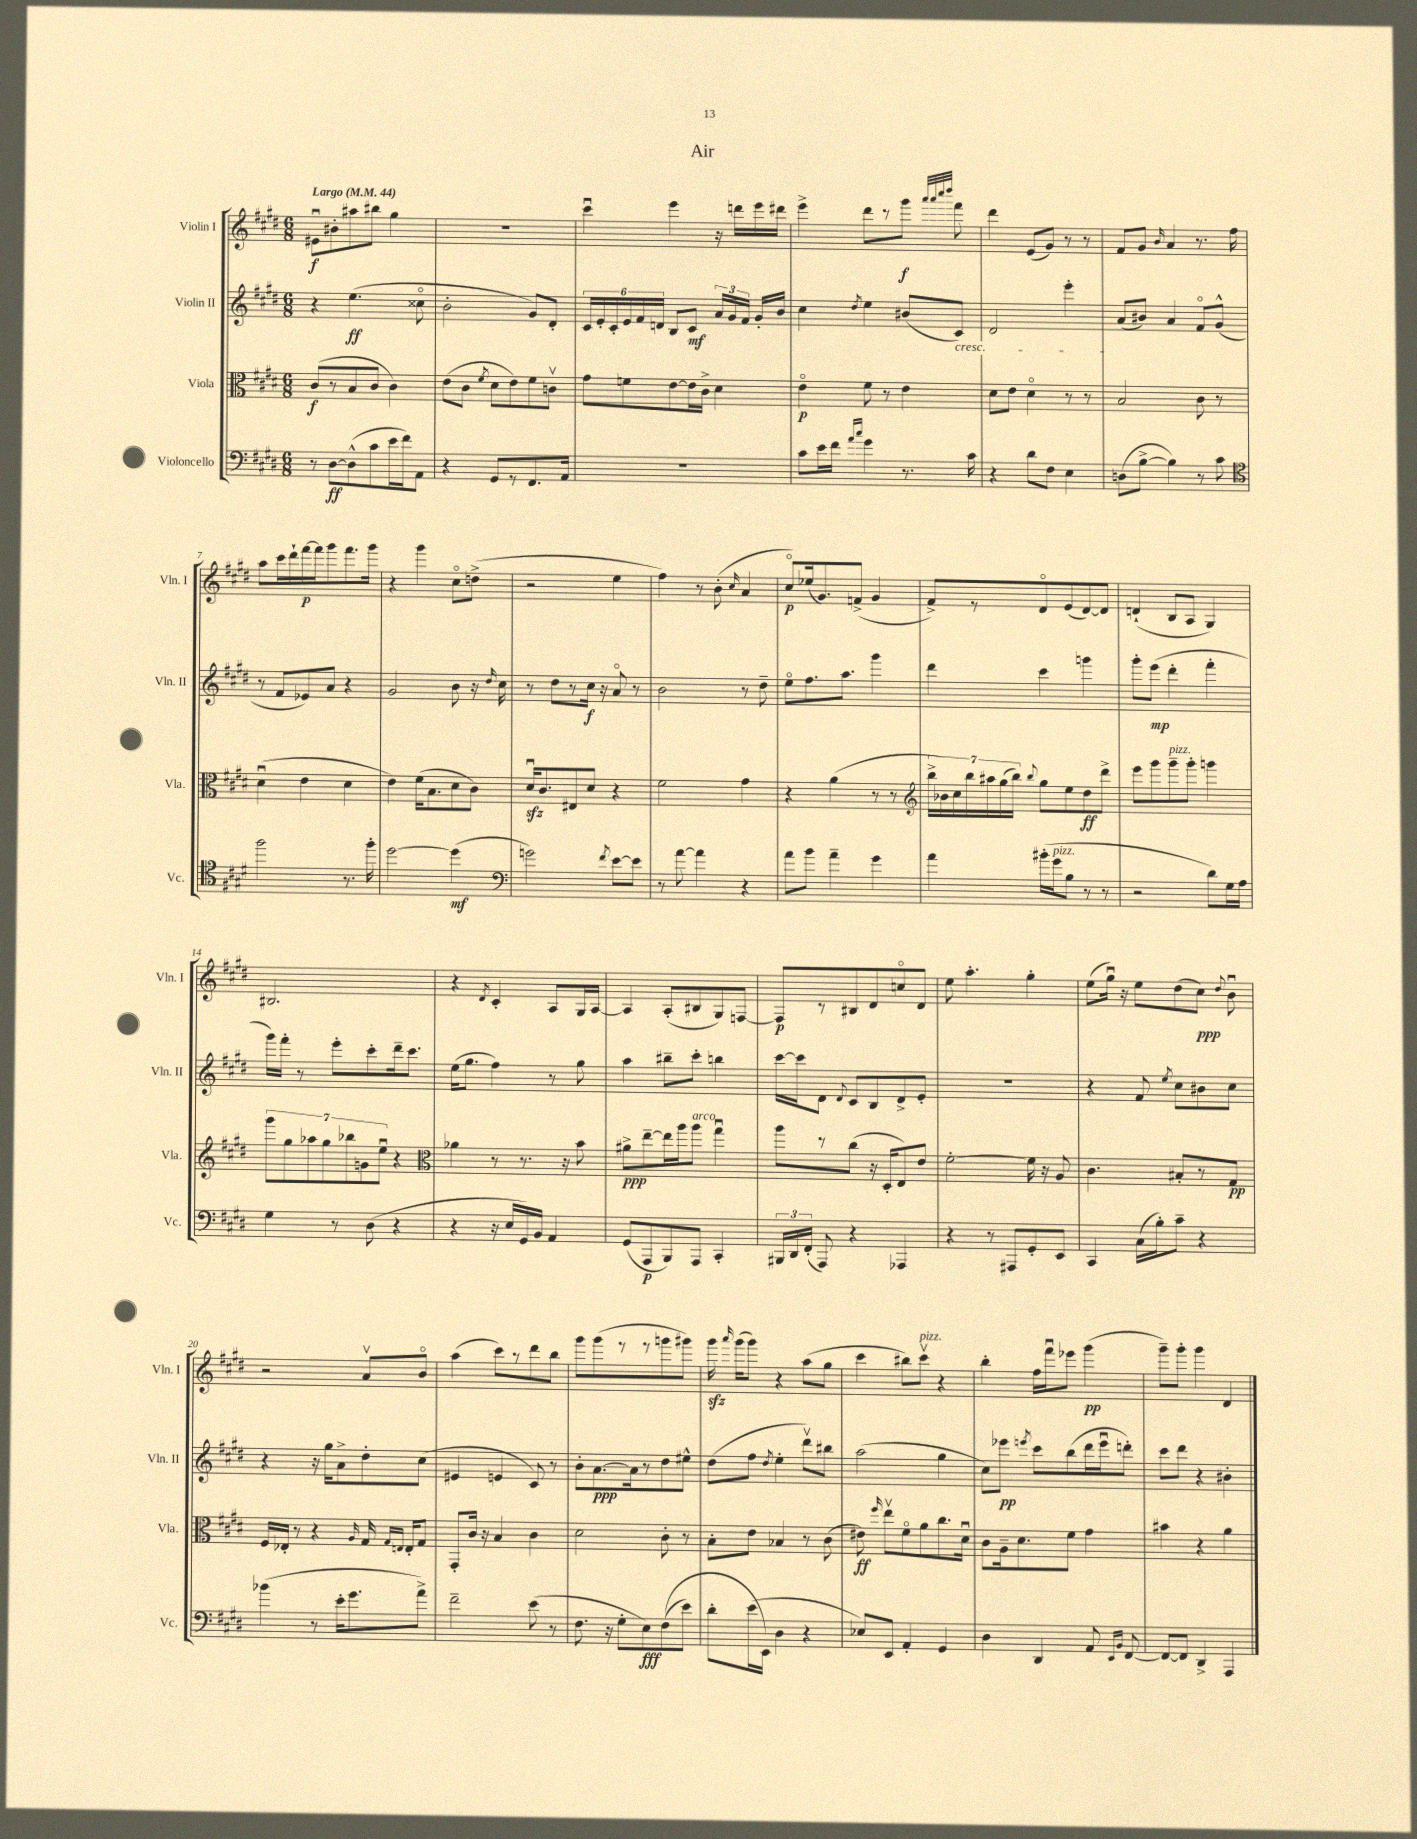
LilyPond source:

\header { title = "Air" }
<<
\new StaffGroup <<
\new Staff = "s0" \with { instrumentName = "Violin I" shortInstrumentName = "Vln. I" } {
    \clef treble \key e \major \numericTimeSignature \time 6/8 \tempo "Largo" 4 = 44
    \autoBeamOff eis'8[\downbow\f bis'8-. ais''8 bis''8] gis''4 |
    R2. |
    cis'''4\downbow e'''4 r16 d'''16[ e'''16 dis'''16] |
    e'''4-> dis'''8[ r8 gis'''8]\f \grace { a'''32[ a'''32 cis''''32 dis''''32] } fis'''8 |
    dis'''4 e'8[( gis'8]) r8 r8 |
    fis'8[ gis'8] \grace { b'16 } a'4 r8. fis''16 |
    a''8[ cis'''16 dis'''16-! fis'''16~\p fis'''16 gis'''8 fis'''8. gis'''16] |
    r4 gis'''4 cis''8[\flageolet d''8]->( |
    r2 e''4 |
    fis''4) r8 b'8-.( \grace { cis''16 } a'4 |
    cis''8[\flageolet\p) ees''16( gis'8.) f'8]->( gis'4 |
    fis'8[->) r8 dis'8\flageolet e'8( dis'8~) dis'8] |
    d'4-!( b8[ a8] gis4) |
    bis2. |
    r4 \acciaccatura { dis'8 } cis'4-. a8[ gis16 a16]~ |
    a4 a8[-.( bis8 gis8) f8]~ |
    f8[\p r8 bis8 dis'8 c''8\flageolet dis'8] |
    e''8 a''4.-. gis''4-. |
    e''8[( gis''16]\downbow) r16 e''8[ dis''8( cis''8]\ppp) \appoggiatura { dis''8 } b'8\downbow |
    r2 a'8[\upbow b'8]\flageolet |
    a''4( cis'''8[) r8 dis'''8 b''8] |
    gis'''8[ gis'''8( r8 r8 g'''8 gis'''8]) |
    gis'''16\sfz \grace { a'''16 } gis'''16[( gis'''8]) r4 a''8[( gis''8] |
    cis'''4 bis''8[) cis'''8]\upbow^\markup { \italic "pizz." } r4 |
    b''4-. fis''16[ fis'''16\downbow ees'''8] gis'''4\pp( |
    gis'''8[--) gis'''8]-. gis'''4 dis'4 \bar "|." |
}
\new Staff = "s1" \with { instrumentName = "Violin II" shortInstrumentName = "Vln. II" } {
    \clef treble \key e \major \numericTimeSignature \time 6/8
    \autoBeamOff r4 e''4.\ff( cisis''8\flageolet |
    b'2-. gis'8[) dis'8]-. |
    \tuplet 6/4 { cis'16[ e'16-. cis'16-. e'16 fis'16 d'16] } b8[ cis'8]\mf \tuplet 3/2 { a'16[ gis'16 fis'16] } gis'16[-. b'16] |
    cis''4 \acciaccatura { dis''8 } e''4 bis'8[( cis'8]\cresc) |
    dis'2 e'''4-. |
    a'8[\!( bis'8]) a'4 fis'8[\flageolet gis'8]-^( |
    r8 fis'8[ ees'8) a'8] r4 |
    gis'2 b'8 r16 \grace { dis''16 } cis''16 |
    r8 dis''8[ r8 cis''16]\f r16 a'8\flageolet r8 |
    b'2 r8 dis''8-- |
    e''8[\flageolet fis''8. a''8.] gis'''4 |
    dis'''4 cis'''4 g'''4 |
    gis'''8[-. e'''8]\mp( dis'''4-. fis'''4-. |
    gis'''16[) fis'''16]-. r8 e'''8[-. cis'''8-. dis'''16-- cis'''8.] |
    e''16[( gis''8.] fis''4) r8 gis''8 |
    a''4 bis''8[-- cis'''8]-. b''4 |
    cis'''16[~ cis'''16 dis'8] \appoggiatura { dis'8 } cis'8[ b8 dis'8-> e'8]-. |
    R2. |
    r4 fis'8 \acciaccatura { e''8 } cis''8[ bis'8 cis''8] |
    r4 r16 gis''16[ a'8-> dis''8-. cis''8]( |
    eis'4 e'4 cis'8) r8 |
    b'8[-. a'8.~\ppp a'16 r8 dis''8 eis''8]-^ |
    dis''8[( fis''8] \acciaccatura { dis''8 } e''4-. dis'''8[\upbow) bis''8] |
    a''2( gis''4 |
    cis''8[) ees'''8]\pp \acciaccatura { e'''8 } cis'''8[ b''8( dis'''16 e'''16\downbow d'''8]-.) |
    cis'''8[ dis'''8] r4 bis'4-. \bar "|." |
}
\new Staff = "s2" \with { instrumentName = "Viola" shortInstrumentName = "Vla." } {
    \clef alto \key e \major \numericTimeSignature \time 6/8
    \autoBeamOff cis'8[\f( r8 b8 cis'8] cis'4) |
    e'8[( cis'8] \acciaccatura { fis'8 } dis'8[ e'8) fis'8 c'8]\upbow |
    gis'8[ f'8 e'8~ e'16 cis'16]-> dis'4 |
    e'4\flageolet\p fis'8 r8 e'4 |
    dis'8[ e'8] dis'4\flageolet r8 r8 |
    b2 cis'8 r8 |
    dis'4\downbow( e'4 dis'4 |
    e'4) fis'16[( b8. dis'8 cis'8]) |
    dis'16[\downbow\sfz cis'8. eis8 dis'8] r4 |
    fis'2 gis'4 |
    r4 a'4( r8 r8 |
    \clef treble \tuplet 7/4 { b''16[-> bes'16) cis''16 b''16 ais''16 gis''16( b''16]) } \appoggiatura { b''8 } gis''8[ e''8 dis''8\ff dis'''8]-> |
    e'''8[ gis'''8 gis'''8--^\markup { \italic "pizz." } gis'''8]-. g'''4 |
    \tuplet 7/4 { gis'''8[ gis''8 aes''8 gis''8 bes''8 g'8 e''8]\downbow } r4 |
    \clef alto aes'4 r8 r8. r16 b'8 |
    ais'8[->\ppp e''8~-- e''16 a''16 a''8]^\markup { \italic "arco" } gis''4\downbow |
    a''8[ r8 cis''8]( r16 dis16[-. e8) e'8] |
    fis'2~-. fis'16 r16 a8 |
    cis'4. bis8[-. r8 gis8]\pp |
    fis16[ ees16]-. r8 r4 \grace { a16 } gis16 \grace { gis16[ e16] } e16[-. gis8] |
    gis,8[-. cis'16] r16 b4 cis'4 |
    dis'2 cis'8-. r8 |
    b8[-. e'8] bes4 r8 cis'8( |
    eis'8\ff) \grace { fis''16 } e''8[\upbow fis'8\flageolet a'8 cis''8. dis'16]\downbow |
    cis'8[ a16-- dis'8. fis'8] gis'4 |
    bis'4 r4 a'4 \bar "|." |
}
\new Staff = "s3" \with { instrumentName = "Violoncello" shortInstrumentName = "Vc." } {
    \clef bass \key e \major \numericTimeSignature \time 6/8
    \autoBeamOff r8 dis8[~\ff dis8-^( cis'8 e'16 fis'16) a,8] |
    r4 gis,8[ r8 fis,8. a,16] |
    R2. |
    cis'8[ e'16 fis'16] \grace { a'16[ cis''16] } gis'4 r8. cis'16 |
    r4 dis'8[ fis8] e4 |
    d8[( b8]~-> b4) r8 cis'8 |
    \clef tenor fis''2 r8. fis''16-. |
    dis''2~ dis''4\mf( |
    \clef bass g'2) \acciaccatura { fis'8 } e'8[~ e'8] |
    r8 a'8~ a'4 r4 |
    a'8[ b'8] a'4-- gis'4 |
    a'4 bis'16[-.( gis'16^\markup { \italic "pizz." } b8] r8 r8 |
    r2 dis'8[) gis16 a16] |
    gis4 r8 dis8( r4 |
    r4 r16 e16[ gis,16) b,16] a,4 |
    gis,8[( a,,8\p b,,8) a,,8] cis,4-. |
    \tuplet 3/2 { bis,,16[ dis,16 fis,16]-.( } a,,8) r4 aes,,4 |
    r4 r8 ais,,8[ gis,8-. e,8] |
    cis,4 cis16[( b16-.) cis'8]-- r4 |
    bes'4( r8 e'16[-. gis'8. a'8]->) |
    fis'2-- e'8( r8 |
    fis8. r16 gis8[-. e8\fff) fis8(\( e'8]) |
    dis'8[-. e'16( e,16]\) dis4 r4 |
    ees8[) e,8] a,4-. gis,4 |
    dis4 dis,4 a,8 \grace { e,16[ b,16] } fis,8~ |
    fis,8[~ fis,8] dis,4-> a,,4 \bar "|." |
}
>>
>>
